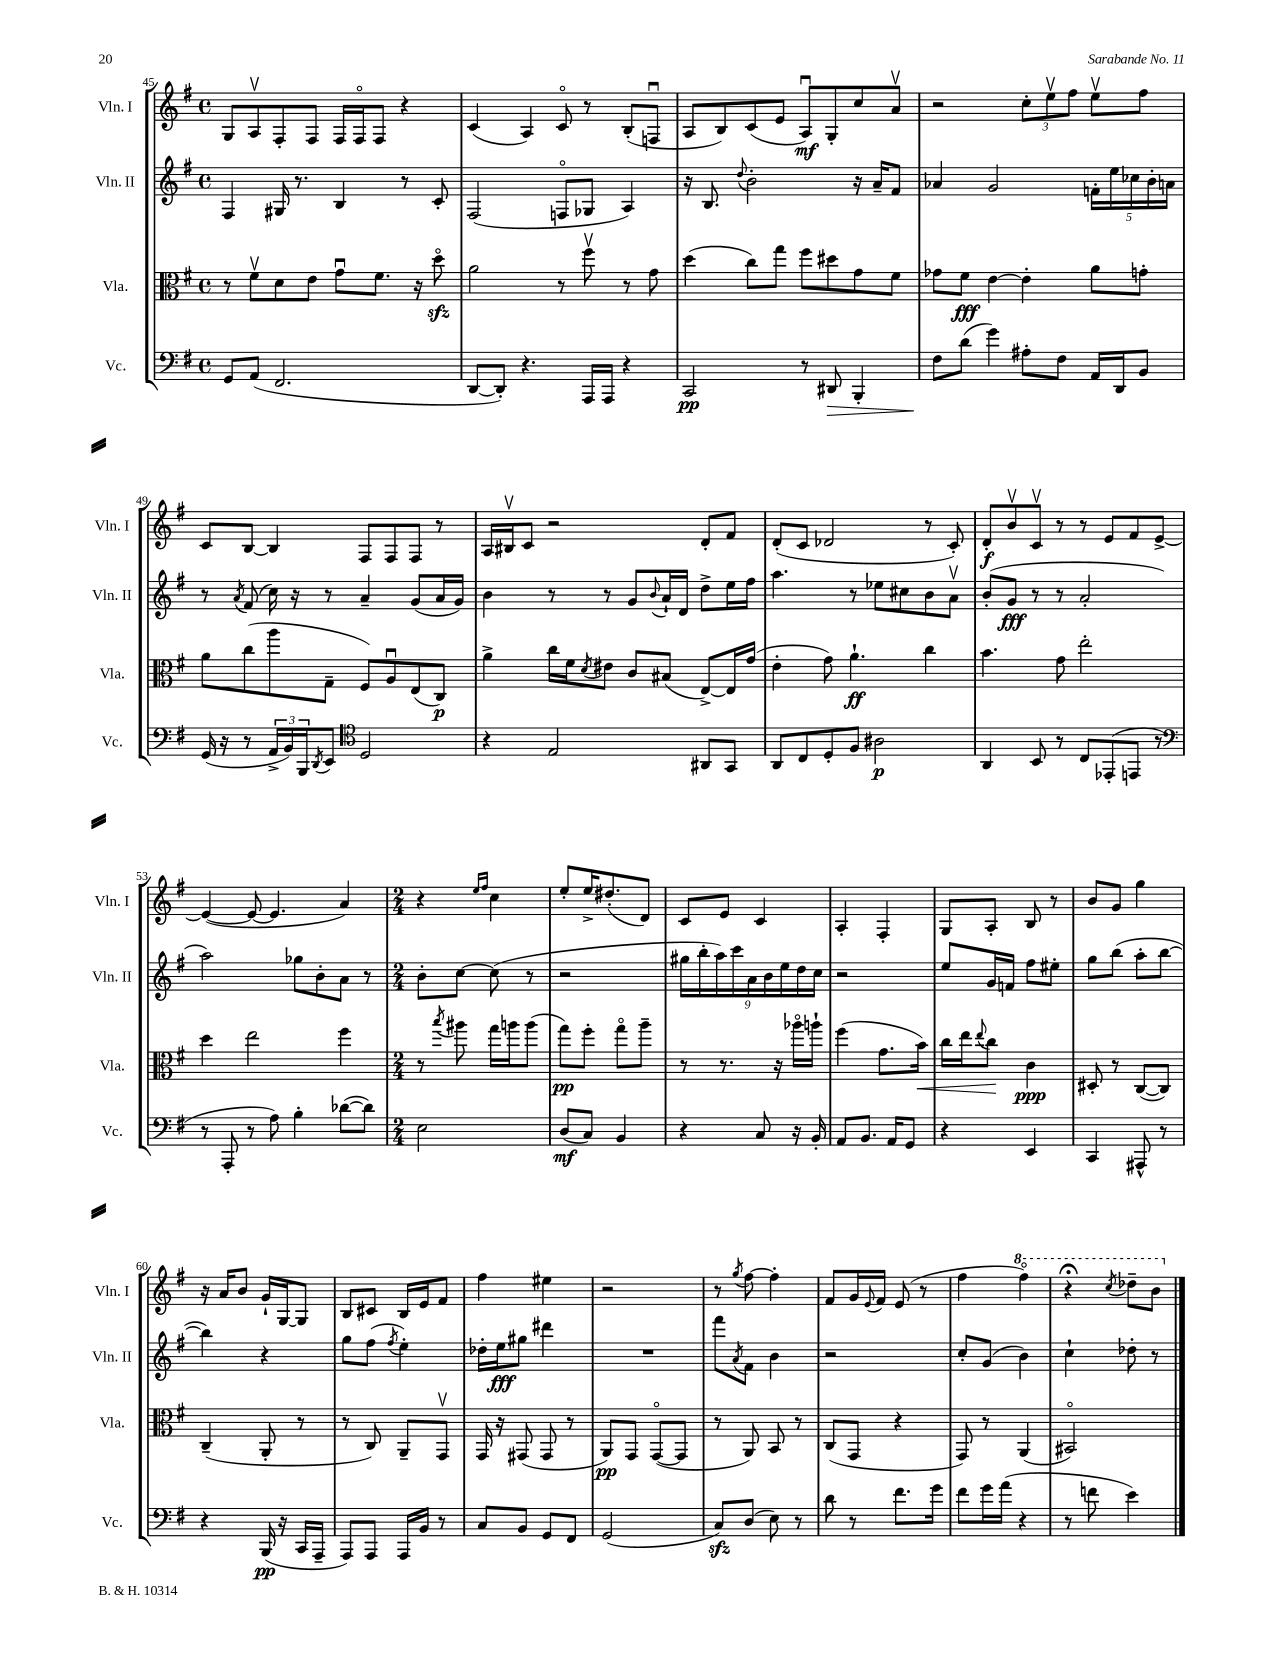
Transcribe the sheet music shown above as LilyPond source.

<<
\new StaffGroup <<
\new Staff = "s0" \with { instrumentName = "Vln. I" shortInstrumentName = "Vln. I" } {
    \clef treble \key g \major \defaultTimeSignature \time 4/4
    g8 a8\upbow fis8-. fis8 fis16 fis16\flageolet fis8 r4 |
    c'4( a4) c'8\flageolet r8 b8-.( f8\downbow |
    a8 b8) c'8( e'8 a8\downbow\mf) g8-. c''8 a'8\upbow |
    r2 \tuplet 3/2 { c''8-. e''8\upbow fis''8 } e''8\upbow fis''8 |
    c'8 b8~ b4 fis8 fis8 fis8 r8 |
    a16 bis16\upbow c'8 r2 d'8-. fis'8 |
    d'8-.( c'8 des'2 r8 c'8-.) |
    d'8-.\f b'8\upbow c'8\upbow r8 r8 e'8 fis'8 e'8~-> |
    e'4~( e'8~ e'4. a'4) |
    \numericTimeSignature \time 2/4 r4 \grace { e''16 fis''16 } c''4 |
    e''8-. e''16-> dis''8.-.( d'8) |
    c'8 e'8 c'4 |
    a4-. fis4-. |
    g8 a8-. b8 r8 |
    b'8 g'8 g''4 |
    r16 a'16 b'8 g'16-! g16~ g8 |
    b8 cis'8 b16 e'16 fis'8 |
    fis''4 eis''4 |
    r2 |
    r8 \acciaccatura { g''8 } fis''8~ fis''4-. |
    fis'8 g'16 \appoggiatura { e'8 } fis'16 e'8( r8 |
    fis''4 \ottava #1 fis'''4\flageolet) |
    r4\fermata \acciaccatura { c'''8 } des'''8-- b''8 \ottava #0 \bar "|." |
}
\new Staff = "s1" \with { instrumentName = "Vln. II" shortInstrumentName = "Vln. II" } {
    \clef treble \key g \major \defaultTimeSignature \time 4/4
    fis4 gis16 r8. b4 r8 c'8-. |
    fis2( f8\flageolet ges8 a4) |
    r16 b8. \appoggiatura { d''8 } b'2-. r16 a'16-- fis'8 |
    aes'4 g'2 \tuplet 5/4 { f'16-. e''16 ces''16 b'16-. a'16 } |
    r8 \acciaccatura { a'8 } fis'8( c''16) r16 r8 a'4-- g'8( a'16 g'16) |
    b'4 r8 r8 g'8 \appoggiatura { b'8 } a'16-! d'16 d''8-> e''16 fis''16 |
    a''4. r8 ees''8 cis''8 b'8 a'8\upbow |
    b'8-.( g'8\fff r8 r8 a'2-. |
    a''2) ges''8 b'8-. a'8 r8 |
    \numericTimeSignature \time 2/4 b'8-. c''8~ c''8( r8 |
    r2 |
    \tuplet 9/8 { gis''16 b''16-. a''16) c'''16 a'16 b'16 e''16 d''16 c''16 } |
    r2 |
    e''8 g'16 f'16 fis''8 eis''8-. |
    g''8 b''8( a''8-. b''8~ |
    b''4) r4 |
    g''8 fis''8( \acciaccatura { fis''8 } e''4-.) |
    des''16-. e''16\fff gis''8 dis'''4 |
    R2 |
    fis'''8 \acciaccatura { a'8 } fis'8 b'4 |
    r2 |
    c''8-. g'8( b'4) |
    c''4-! des''8-. r8 \bar "|." |
}
\new Staff = "s2" \with { instrumentName = "Vla." shortInstrumentName = "Vla." } {
    \clef alto \key g \major \defaultTimeSignature \time 4/4
    r8 fis'8\upbow d'8 e'8 g'8\downbow fis'8. r16 d''8\flageolet\sfz |
    a'2 r8 fis''8\upbow r8 g'8 |
    d''4( c''8) g''8 fis''8 dis''8 g'8 fis'8 |
    ges'8 fis'8\fff e'4~ e'4-. a'8 g'8-. |
    a'8 c''8( a''8 g8-- fis8) a8\downbow e8( c8\p) |
    a'4-> c''16 fis'16 \acciaccatura { d'8 } eis'8 c'8 bis8( e8~->) e16 g'16( |
    e'4-. g'8) a'4.-!\ff c''4 |
    b'4. g'8 e''2-. |
    d''4 e''2 fis''4 |
    \numericTimeSignature \time 2/4 r8 \acciaccatura { b''8 } ais''8 g''16 a''16 a''8( |
    g''8\pp) fis''8-. g''8\flageolet a''8-- |
    r8 r8. r16 aes''16\flageolet a''16-! |
    fis''4( g'8. b'16\<) |
    c''16 e''16 \appoggiatura { e''8 } c''8\! c'4\ppp |
    dis8-. r8 c8~( c8) |
    c4--( a,8-. r8 |
    r8 c8) a,8-- g,8\upbow |
    g,16 r16 gis,8( gis,8 r8 |
    a,8\pp) g,8 g,8~\flageolet( g,8 |
    r8 a,8) b,8 r8 |
    c8( g,8 r4 |
    g,8) r8 a,4( |
    bis,2\flageolet) \bar "|." |
}
\new Staff = "s3" \with { instrumentName = "Vc." shortInstrumentName = "Vc." } {
    \clef bass \key g \major \defaultTimeSignature \time 4/4
    g,8 a,8( fis,2. |
    d,8~ d,8-.) r4. a,,16 a,,16 r4 |
    c,2\pp r8 dis,8\> b,,4-. |
    fis8\! d'8( g'4) ais8-. fis8 a,16 d,16 b,8 |
    g,16( r16 r8 \tuplet 3/2 { a,16-> b,16) b,,16 } \acciaccatura { d,8 } e,8 \clef tenor d2 |
    r4 e2 ais,8 g,8 |
    a,8 c8 d8-. fis8 ais2\p |
    a,4 b,8 r8 c8 ees,8-.( e,8 r8 |
    \clef bass r8 a,,8-. r8 a8) b4-. des'8~( des'8) |
    \numericTimeSignature \time 2/4 e2 |
    d8\mf( c8) b,4 |
    r4 c8 r16 b,16-. |
    a,8 b,8. a,16 g,8 |
    r4 e,4 |
    c,4 ais,,8-^ r8 |
    r4 b,,16\pp( r16 c,16 a,,16-- |
    a,,8) a,,8 a,,16 b,16 r8 |
    c8 b,8 g,8 fis,8 |
    g,2( |
    c8\sfz) d8( e8) r8 |
    d'8 r8 fis'8. g'16 |
    fis'8 g'16 a'16( r4 |
    r8 f'8 e'4) \bar "|." |
}
>>
>>
\layout { \context { \Score currentBarNumber = #45 } }
